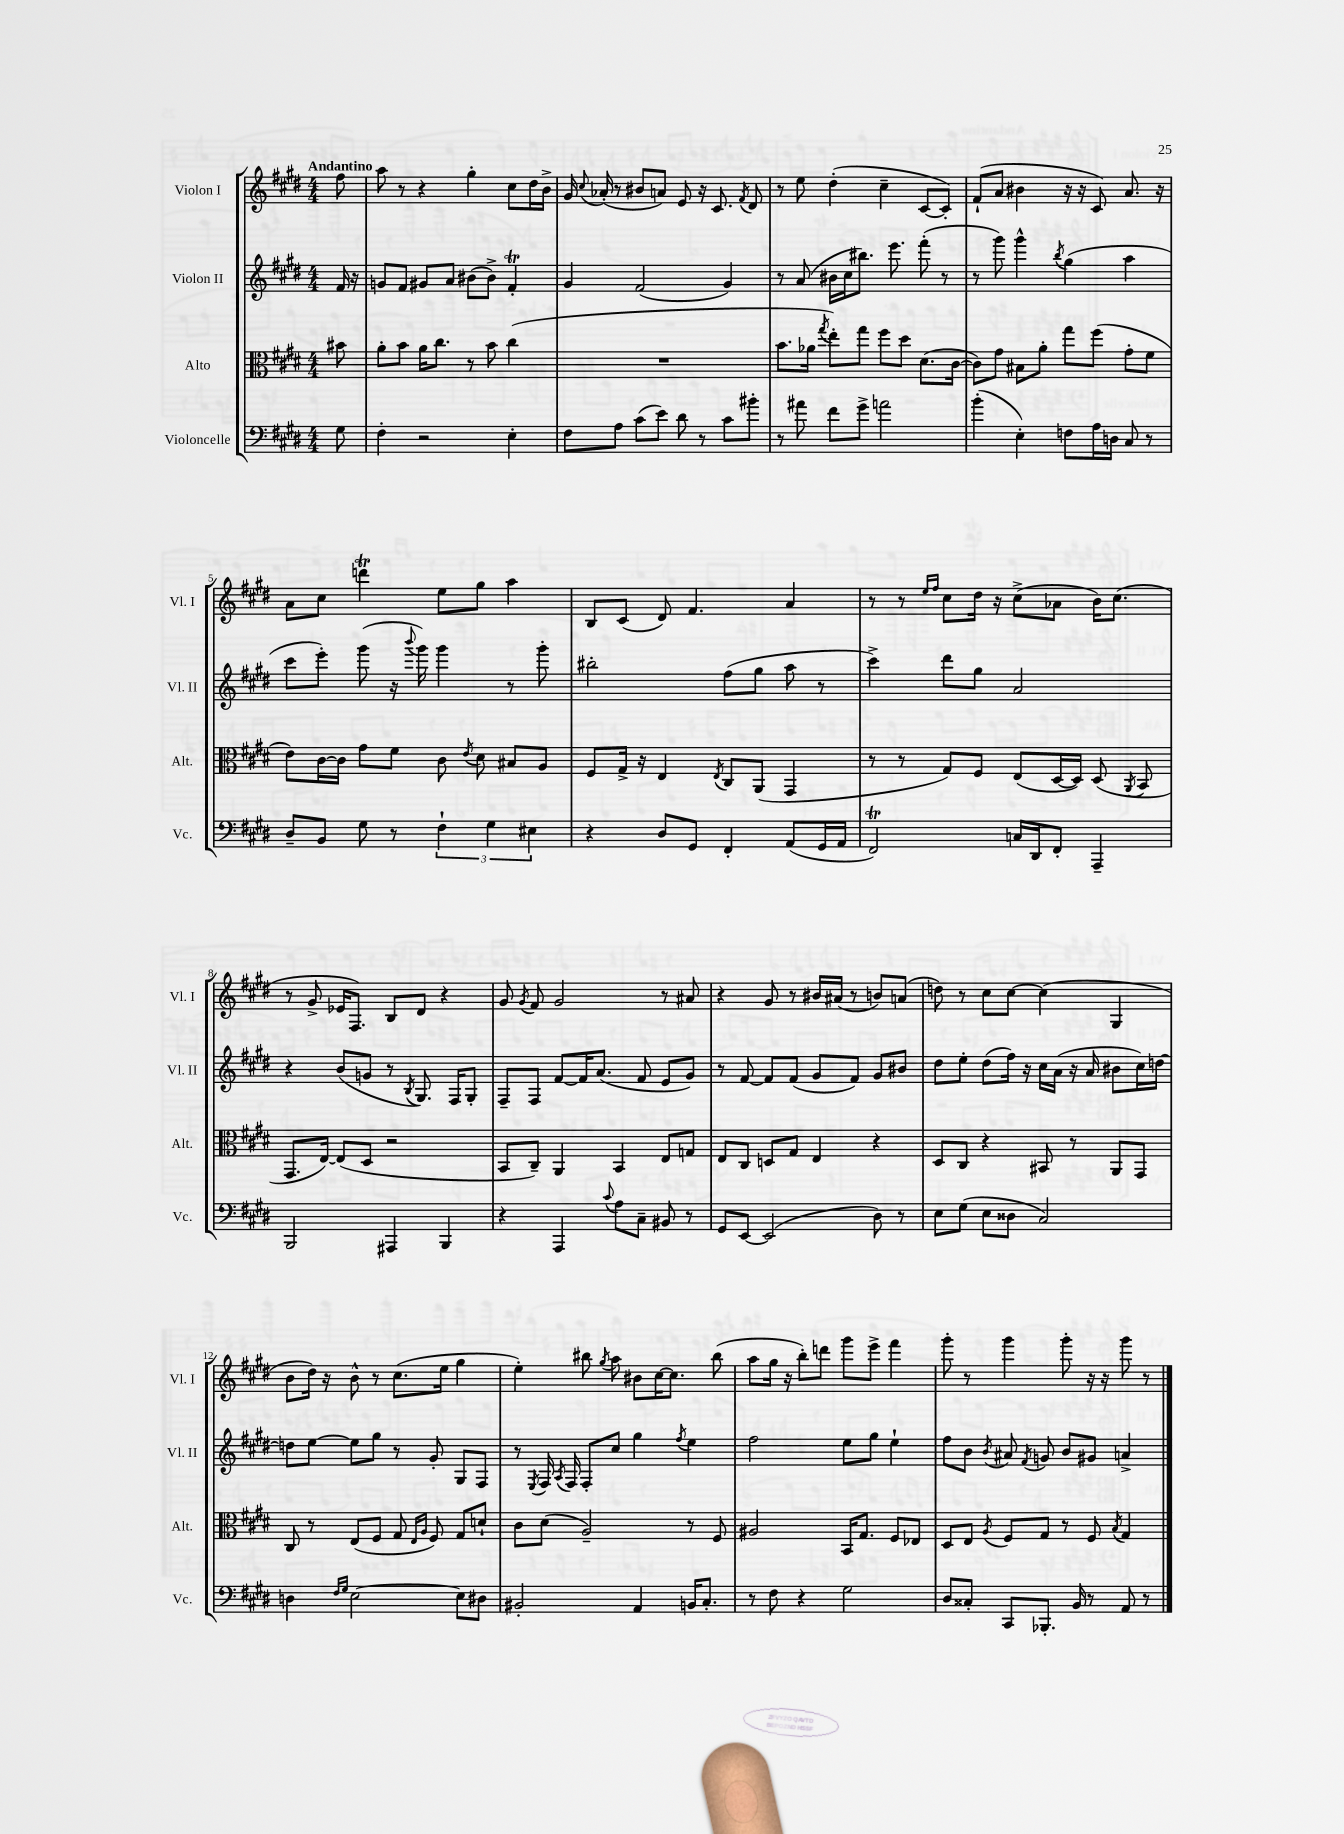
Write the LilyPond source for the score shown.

<<
\new StaffGroup <<
\new Staff = "s0" \with { instrumentName = "Violon I" shortInstrumentName = "Vl. I" } {
    \clef treble \key e \major \numericTimeSignature \time 4/4 \partial 8 \tempo "Andantino"
    \autoBeamOff fis''8 |
    a''8 r8 r4 gis''4-. cis''8[ dis''16 b'16]-> |
    gis'16 \appoggiatura { cis''8 } aes'16-.( r8 bis'8[ a'8]) e'8 r16 cis'8. \acciaccatura { fis'8 } dis'8 |
    r8 e''8 dis''4-.( cis''4-- cis'8[~ cis'8]-.) |
    fis'8[-!( a'8] bis'4 r16 r16 cis'8) a'8. r16 |
    a'8[ cis''8] d'''4\trill e''8[ gis''8] a''4 |
    b8[ cis'8]( dis'8) fis'4. a'4 |
    r8 r8 \grace { e''16[ fis''16] } cis''8[ dis''16] r16 cis''8[->( aes'8] b'16[) cis''8.]( |
    r8 gis'8-> ees'16[ fis8.]) b8[ dis'8] r4 |
    gis'8 \acciaccatura { gis'8 } fis'8 gis'2 r8 ais'8 |
    r4 gis'8 r8 bis'16[ ais'16]( r8 b'8[) a'8]( |
    d''8) r8 cis''8[ cis''8]~ cis''4( gis4 |
    b'8[ dis''16]) r16 b'8-^ r8 cis''8.[( e''16] gis''4 |
    e''4-.) bis''8 \acciaccatura { gis''8 } a''8 bis'8[ cis''16~ cis''8.] bis''8( |
    a''8[ gis''16] r16 b''8[-.) d'''8] gis'''8[ e'''8]-> fis'''4 |
    gis'''8-. r8 gis'''4 gis'''8-. r16 r16 gis'''8 r8 \bar "|." |
}
\new Staff = "s1" \with { instrumentName = "Violon II" shortInstrumentName = "Vl. II" } {
    \clef treble \key e \major \numericTimeSignature \time 4/4 \partial 8
    \autoBeamOff fis'16 r16 |
    g'8[ fis'8] gis'8[ a'8] bis'8[( bis'8]->) fis'4-.\trill |
    gis'4 fis'2( gis'4) |
    r8 a'8( bis'16[ cis''16 bis''8.]) e'''8. fis'''8-.( r8 |
    r8 gis'''8) gis'''4-^ \acciaccatura { b''8 } gis''4( a''4 |
    cis'''8[ e'''8]-.) gis'''8( r16 \appoggiatura { b'''8 } gis'''16) gis'''4 r8 gis'''8-. |
    bis''2-. fis''8[( gis''8] a''8 r8 |
    cis'''4->) dis'''8[ gis''8] a'2 |
    r4 b'8[( g'8] r8 \acciaccatura { b8 } gis8.) fis16[ gis8]-. |
    fis8[-- fis8] fis'8[~ fis'16 a'8.]( fis'8 e'8[ gis'8]) |
    r8 fis'8~ fis'8[ fis'8]( gis'8[ fis'8]) gis'8[ bis'8] |
    dis''8[ e''8]-. dis''8[( fis''16]) r16 cis''16[ a'16]( r16 a'16 bis'8[ cis''16) d''16]~ |
    d''8[ e''8]~ e''8[ gis''8] r8 gis'8-. gis8[ fis8] |
    r8 \acciaccatura { e8 } fis16 \acciaccatura { a8 } fis16 fis8[-. cis''8] gis''4 \acciaccatura { fis''8 } e''4 |
    fis''2 e''8[ gis''8] e''4-! |
    fis''8[ b'8] \acciaccatura { b'8 } ais'8 \acciaccatura { fis'8 } g'8 b'8[ gis'8] a'4-> \bar "|." |
}
\new Staff = "s2" \with { instrumentName = "Alto" shortInstrumentName = "Alt." } {
    \clef alto \key e \major \numericTimeSignature \time 4/4 \partial 8
    \autoBeamOff bis'8 |
    a'8[-. b'8] a'16[ cis''8.] r8 b'8 cis''4( |
    R1 |
    b'8.[ aes'16] \acciaccatura { gis''8 } e''8[-.) gis''8] fis''8[ dis''8] dis'8.[( cis'16]~ |
    cis'8[) gis'8] bis8[ a'8]-. gis''8[ fis''8]( gis'8[-. fis'8] |
    e'8[) cis'16~ cis'16] gis'8[ fis'8] cis'8 \acciaccatura { e'8 } dis'8 bis8[ a8] |
    fis8[ gis16]-> r16 e4 \acciaccatura { e8 } cis8[ a,8]( gis,4 |
    r8 r8 gis8[) fis8] e8[( dis16~ dis16]) dis8( \acciaccatura { a,8 } b,8 |
    gis,8.[ e16]~) e8[( dis8] r2 |
    b,8[ cis8]--) a,4 b,4 e8[ g8] |
    e8[ cis8] d8[ gis8] e4 r4 |
    dis8[ cis8] r4 bis,8 r8 a,8[ gis,8] |
    cis8 r8 e8[( fis8] gis8 \grace { e16[ a16] } fis8) gis8[ d'8]-! |
    cis'8[ dis'8]( a2--) r8 fis8 |
    ais2 b,16[ gis8.] fis8[ ees8] |
    dis8[ e8] \acciaccatura { a8 } fis8[ gis8] r8 fis8 \acciaccatura { b8 } gis4 \bar "|." |
}
\new Staff = "s3" \with { instrumentName = "Violoncelle" shortInstrumentName = "Vc." } {
    \clef bass \key e \major \numericTimeSignature \time 4/4 \partial 8
    \autoBeamOff gis8 |
    fis4-. r2 e4-. |
    fis8[ a8] cis'8[( e'8]) dis'8 r8 cis'8[ bis'8]-. |
    r8 ais'8 fis'8[ gis'8]-> a'2 |
    b'4-.( e4-.) f8[ a16 d16] cis8 r8 |
    dis8[-- b,8] gis8 r8 \tuplet 3/2 { fis4-! gis4 eis4 } |
    r4 dis8[ gis,8] fis,4-. a,8[( gis,16 a,16] |
    fis,2\trill) c16[ dis,16 fis,8]-. a,,4-- |
    b,,2 ais,,4 b,,4 |
    r4 a,,4 \appoggiatura { cis'8 } a8[ cis8]-- bis,8 r8 |
    gis,8[ e,8]~ e,2( dis8) r8 |
    e8[ gis8]( e8[ disis8] cis2) |
    d4 \grace { fis16[ gis16] } e2~ e8[ dis8] |
    bis,2-. a,4 b,16[ cis8.]-. |
    r8 fis8 r4 gis2 |
    dis8[ cisis8]-. cis,8[ bes,,8.]-. b,16 r8 a,8 r8 \bar "|." |
}
>>
>>
